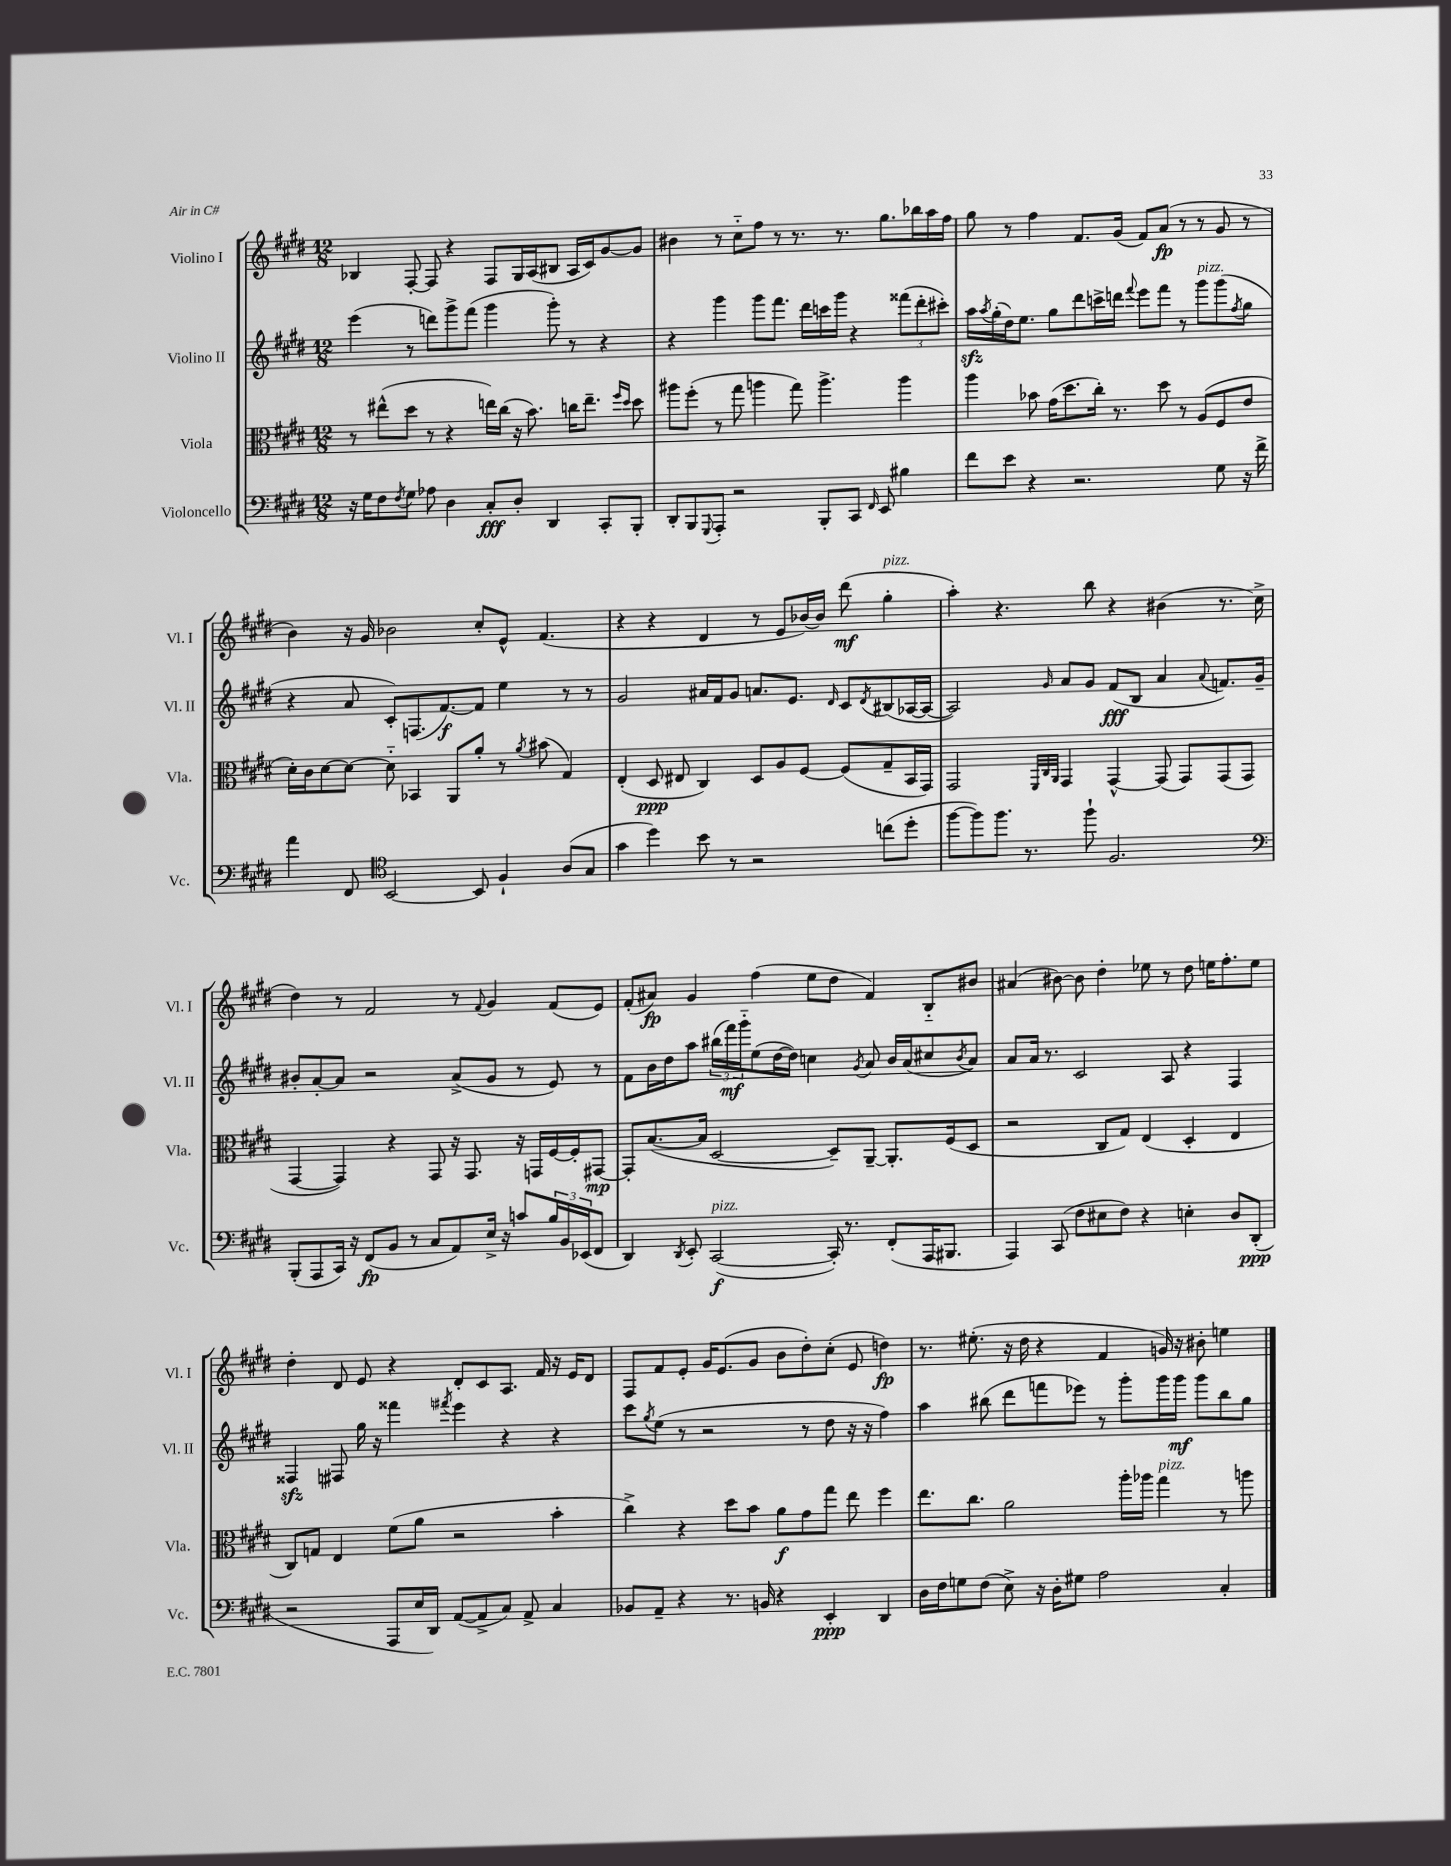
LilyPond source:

<<
\new StaffGroup <<
\new Staff = "s0" \with { instrumentName = "Violino I" shortInstrumentName = "Vl. I" } {
    \clef treble \key e \major \numericTimeSignature \time 12/8
    bes4 fis8~-. fis8 r4 fis8 gis16 a16( bis8 a16 cis'16) gis'8~ gis'8 |
    bis'4 r8 cis''8-_ fis''8 r8 r8. r8. gis''8. bes''16 a''16 fis''16 |
    gis''8 r8 fis''4 fis'8. gis'16( fis'8) a'8\fp( r8 r8 gis'8 r8 |
    b'4) r16 gis'16 bes'2 cis''8-. e'8-^ fis'4.( |
    r4 r4 dis'4 r8 e'8 bes'16~) bes'16 dis'''8\mf( gis''4-.^\markup { \italic "pizz." } |
    a''4-.) r4. b''8 r4 bis'4( r8. cis''16-> |
    dis''4) r8 fis'2 r8 \appoggiatura { fis'8 } gis'4 fis'8( e'8) |
    fis'8-.( ais'8\fp) gis'4 fis''4( e''8 dis''8 fis'4) b8-_ bis'8 |
    ais'4( bis'8~) bis'8 dis''4-. ees''8 r8 dis''8 e''16 fis''8.-. e''8 |
    dis''4-. dis'8 e'8 r4 dis'8-. cis'8 a8. fis'16 r16 e'16 dis'8 |
    fis8 fis'8 e'8-. gis'16 e'8.( gis'8 b'8 dis''8-.) cis''8-.( e'8 d''4\fp) |
    r8. eis''8.-.( r16 dis''16 r4 fis'4 g'16) r16 bis'8-. e''4 \bar "|." |
}
\new Staff = "s1" \with { instrumentName = "Violino II" shortInstrumentName = "Vl. II" } {
    \clef treble \key e \major \numericTimeSignature \time 12/8
    e'''4( r8 d'''8) gis'''8-> fis'''8( gis'''4 gis'''8-.) r8 r4 |
    r4 gis'''4 gis'''8 fis'''8. dis'''16 c'''16 gis'''16 r4 \tuplet 3/2 { fisis'''8( dis'''8-. cis'''8-.) } |
    a''16\sfz \acciaccatura { a''8 } gis''16-.( dis''16) e''8. gis''8 dis'''8 c'''16-> d'''16 \appoggiatura { fis'''8 } e'''8 fis'''8 r8 gis'''8^\markup { \italic "pizz." } gis'''8( \acciaccatura { fis''8 } gis''8 |
    r4 a'8 cis'8-.) f8.( fis'8.~\f) fis'8 e''4 r8 r8 |
    gis'2 ais'16 fis'16 gis'8 a'8. e'8. \grace { dis'16 } cis'8 \acciaccatura { dis'8 } bis8( aes16~ aes16~ |
    aes2) \grace { gis'16 } a'8 gis'8 fis'8\fff( b8 a'4 \appoggiatura { a'8 } f'8.) gis'16-- |
    bis'8-. a'8~-. a'8 r2 a'8->( gis'8 r8 e'8) r8 |
    fis'8 b'16 dis''16 a''8 \tuplet 3/2 { bis''16( fis'''16\mf) gis'''16-_ } e''8( dis''16~ dis''16) c''4 \acciaccatura { gis'8 } a'8 b'16 a'16( cis''8 \acciaccatura { b'8 } a'8) |
    a'8 a'16 r8. cis'2 a8 r4 fis4 |
    fisis4\sfz fis8 gis''16 r16 fisis'''4 \acciaccatura { fis'''8 } e'''4 r4 r4 |
    cis'''8 \acciaccatura { gis''8 } e''8( r8 r2 r8 dis''8 r16 r16 fis''4) |
    a''4 bis''8( dis'''8 f'''8 ees'''8) r8 gis'''8-. gis'''16 gis'''16\mf gis'''8 bis''8 gis''8 \bar "|." |
}
\new Staff = "s2" \with { instrumentName = "Viola" shortInstrumentName = "Vla." } {
    \clef alto \key e \major \numericTimeSignature \time 12/8
    r8 eis''8-^( dis''8 r8 r4 e''16) cis''16( r16 b'8.) c''16 e''8.-- \grace { fis''16 dis''16 } dis''8 |
    ais''8 fis''8-.( r8 gis''8 a''4 gis''8) a''4.-> a''4 |
    a''4 bes'8 gis'16( dis''8. cis''16-.) r8. dis''8 r8 a8( fis8 e'8 |
    dis'16-.) cis'16 dis'8~ dis'8~ dis'8-_ bes,4 a,8 a'8-. r8 \acciaccatura { a'8 } bis'8( gis4) |
    e4-.( dis8\ppp eis8 cis4) dis8 a8 fis8~ fis8( gis8-- b,16 gis,16) |
    gis,2 \grace { fis,32 cis32 a,32 } gis,4 gis,4~-^ gis,8( gis,8) gis,8( gis,8 |
    gis,4~ gis,4) r4 gis,8 r16 gis,8. r16 g,16 fis16~ fis16-. gis,8~\mp |
    gis,8-. b8.~( b16 dis2~ dis8--) a,8~-- a,8.-. fis16( dis8 |
    r2 cis8 gis8) e4( dis4-. e4 |
    cis8) g8 e4 fis'8( a'8 r2 b'4-. |
    cis''4->) r4 dis''8 b'8 a'8\f gis'8 gis''8 e''8 fis''4 |
    e''8. cis''8. a'2 a''16-. aes''16 gis''4^\markup { \italic "pizz." } r8 a''8 \bar "|." |
}
\new Staff = "s3" \with { instrumentName = "Violoncello" shortInstrumentName = "Vc." } {
    \clef bass \key e \major \numericTimeSignature \time 12/8
    r16 gis16 fis8 \acciaccatura { fis8 } gis8 aes8 dis4 cis8-.\fff dis8-. dis,4 cis,8-. b,,8-. |
    dis,8-. b,,8 \appoggiatura { gis,,8 } a,,8-. r2 b,,8-. cis,8 \grace { fis,16 } e,8 bis4 |
    fis'8 e'8 r4 r2. gis8 r16 fis'16-> |
    a'4 fis,8 \clef tenor b,2~ b,8 fis4-! a8( gis8 |
    gis'4 dis''4) b'8 r8 r2 c''8( dis''8-. |
    fis''8~ fis''8) fis''8. r8. fis''8-! fis2. |
    \clef bass b,,8-.( a,,8 cis,16) r16 fis,8\fp( b,8 r8 cis8 a,8) e16-> r16 c'8 \tuplet 3/2 { b16 b,16 ees,16( } fis,8 |
    dis,4) \acciaccatura { dis,8 } e,8-. cis,2~\f^\markup { \italic "pizz." }( cis,16-.) r8. fis,8-.( a,,16 bis,,8. |
    a,,4) cis,8( fis8 eis8 fis8) r4 e4-. dis8 dis,8-.\ppp( |
    r2 a,,8 e16 dis,16) a,8~( a,8-> cis8) a,8-> cis4 |
    bes,8 a,8-- r4 r8. b,16 r4 e,4-.\ppp dis,4 |
    dis16 fis16 g8 fis8( e8->) r16 dis16-. gis8 a2 cis4-. \bar "|." |
}
>>
>>
\layout { \context { \Score \remove "Bar_number_engraver" } }
